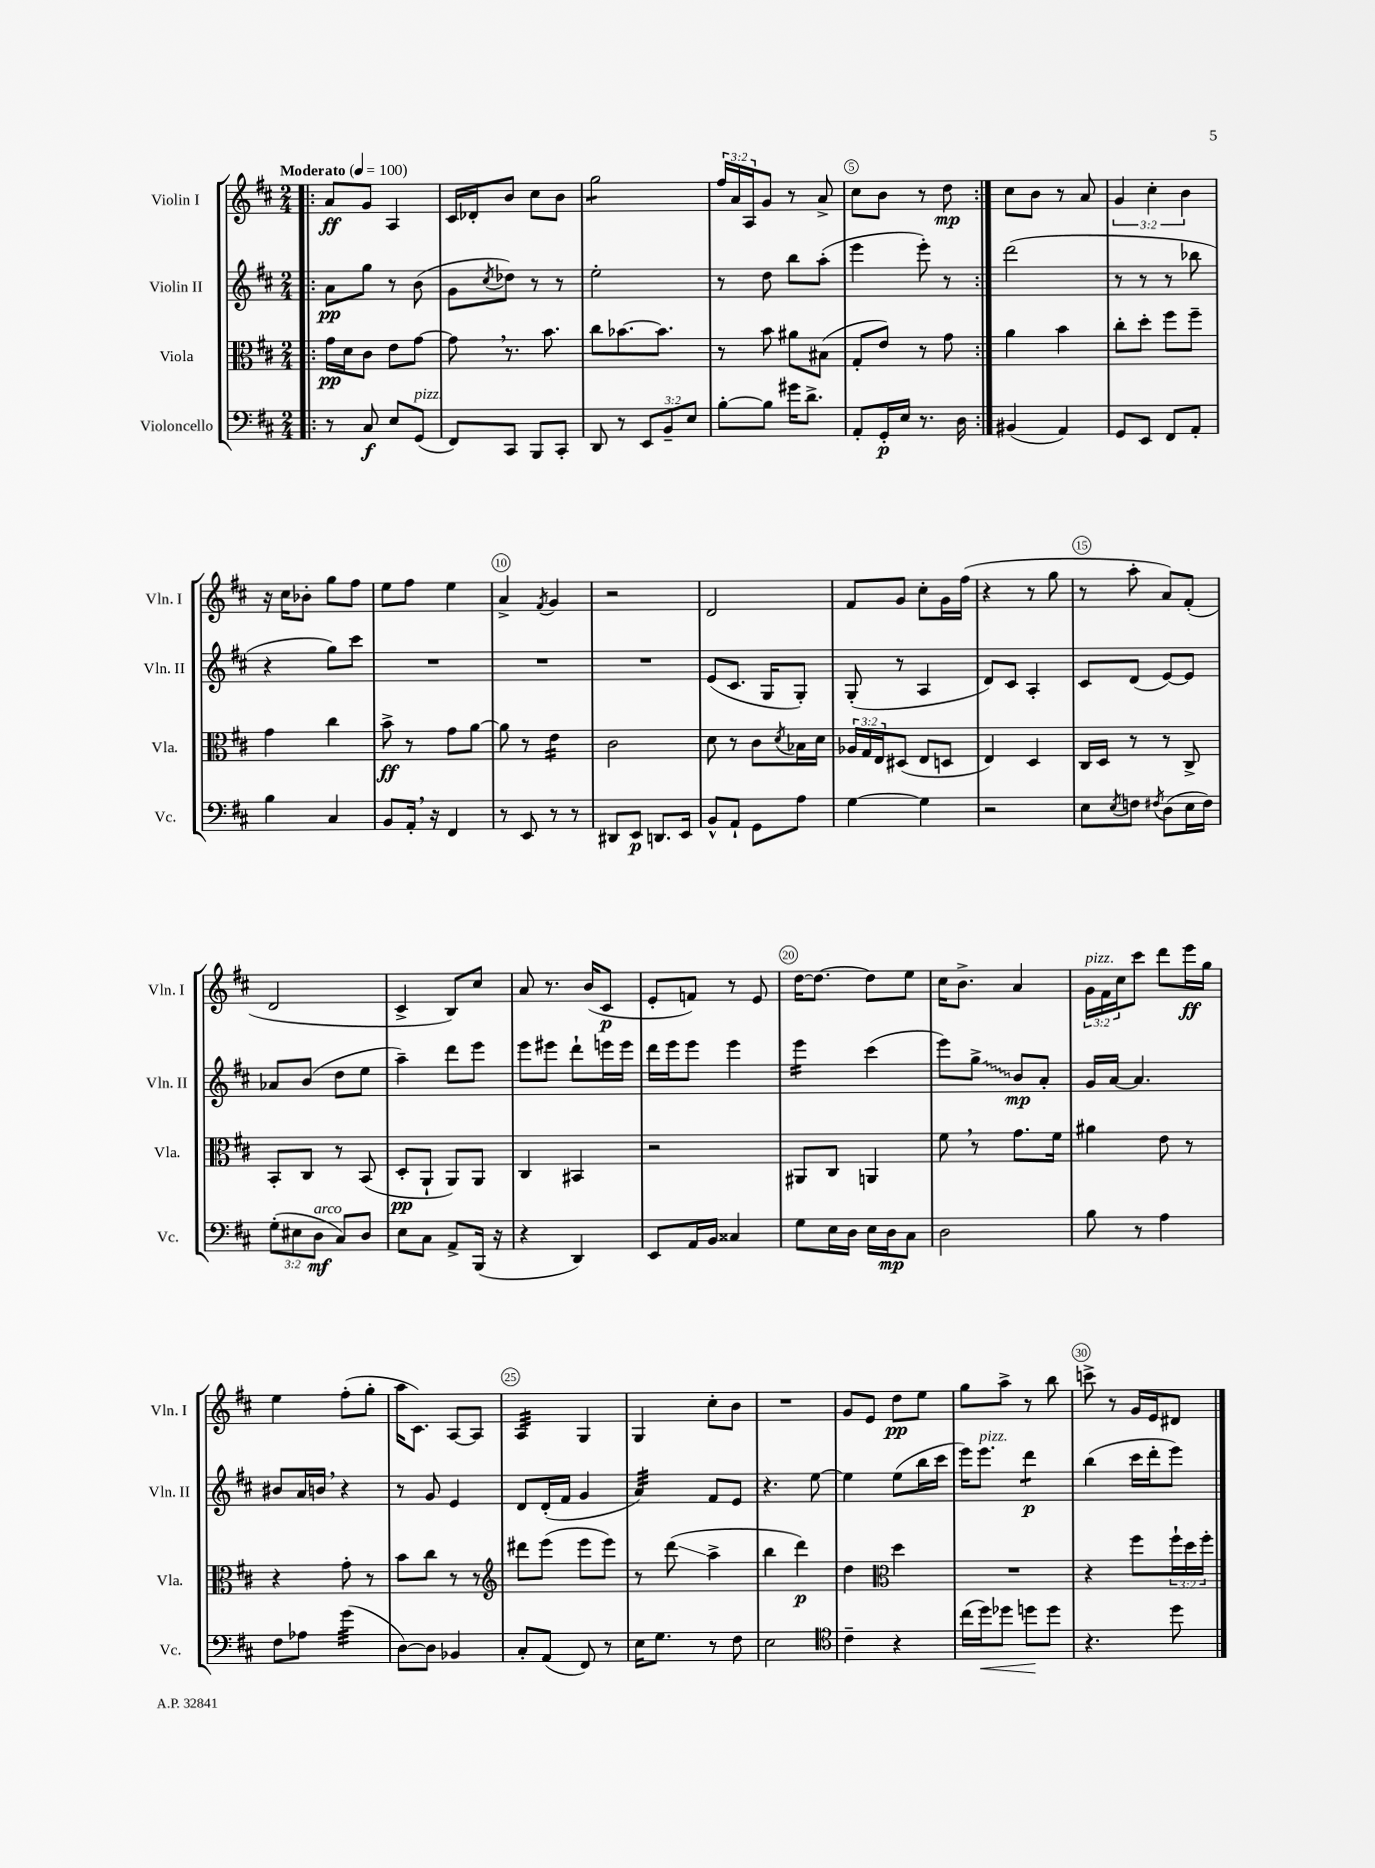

**kern	**kern	**kern	**kern
*staff4	*staff3	*staff2	*staff1
*clefF4	*clefC3	*clefG2	*clefG2
*k[f#c#]	*k[f#c#]	*k[f#c#]	*k[f#c#]
*M2/4	*M2/4	*M2/4	*M2/4
*MM100	*MM100	*MM100	*MM100
=!|:	=!|:	=!|:	=!|:
8r	16g	8a	8a
.	16d	.	.
8C#	8c#	8gg	8g
8E	8e	8r	4A
(8GG	[8g	(8b	.
=	=	=	=
8FF#)	8g]	8g	16c#
.	.	.	16d-'
.	.	8qcc#	.
8CC#	8.r	8dd-)	8b
8BBB	.	8r	8cc#
.	8.b	.	.
8CC#'	.	8r	8b
=	=	=	=
8DD	8cc#	2ee'	2gg
8r	[8.b-	.	.
12EE	.	.	.
.	8.b-]	.	.
12BB~	.	.	.
12E	.	.	.
=	=	=	=
[8B'	8r	8r	24ff#
.	.	.	24a
.	.	.	24A
8B]	8b	8dd	8g
16g#	8a#	8bb	8r
8.d^	.	.	.
.	(8B#	(8aa'	8a^
=	=	=	=
8AA'	8G'	4eee	8cc#
16GG'	8e)	.	8b
16E	.	.	.
8.r	8r	8eee')	8r
.	8g	8r	8dd
16D	.	.	.
=:|!	=:|!	=:|!	=:|!
(4BB#	4a	(2ddd	8cc#
.	.	.	8b
4AA)	4b	.	8r
.	.	.	8a
=	=	=	=
8GG	8cc#'	8r	6g
8EE	8dd'	8r	.
.	.	.	6cc#'
8FF#	8ff#	8r	.
.	.	.	6b
8AA'	8ff#~	8bb-	.
=	=	=	=
4B	4g	4r	16r
.	.	.	16cc#
.	.	.	8b-'
4C#	4cc#	8gg)	8gg
.	.	8ccc#	8ff#
=	=	=	=
8BB	8b^	2r	8ee
16AA'	8r	.	8ff#
16r	.	.	.
4FF#	8g	.	4ee
.	[8a	.	.
=	=	=	=
8r	8a]	2r	4a^
8EE	8r	.	.
.	.	.	8qf#
8r	4e	.	4g
8r	.	.	.
=	=	=	=
8DD#	2c#	2r	2r
8EE	.	.	.
8.DD	.	.	.
16EE	.	.	.
=	=	=	=
8BB^^	8d	(8e	2d
8AA`	8r	8.c#	.
8GG	8c#	.	.
.	.	16G	.
.	8qd	.	.
8A	16B-	8G')	.
.	16d	.	.
=	=	=	=
[4G	24A-	(8G'	8f#
.	24G	.	.
.	24E	.	.
.	(8D#	8r	8g
4G]	8E	4A	8cc#'
.	8D	.	16g
.	.	.	(16ff#
=	=	=	=
2r	4E)	8d)	4r
.	.	8c#	.
.	4D	4A'	8r
.	.	.	8gg
=	=	=	=
8E	16C#	8c#	8r
.	16D	.	.
8qE	.	.	.
8F	8r	(8d	8aa'
8qF#	.	.	.
(8D	8r	[8e)	8a)
16E	8C#^	8e]	(8f#'
16F#)	.	.	.
=	=	=	=
(12G'	8BB'	8a-	2d
12E#	.	.	.
.	8C#	(8b	.
12D	.	.	.
8C#)	8r	8dd	.
8D	(8BB	8ee	.
=	=	=	=
8E	8D'	4aa~)	4c#^
8C#	8AA`	.	.
8AA^	8AA)	8ddd	8B)
(16BBB	8AA	8eee	8cc#
16r	.	.	.
=	=	=	=
4r	4C#	8eee	8a
.	.	8eee#	8.r
4DD)	4BB#	8ddd`	.
.	.	.	(16b
.	.	16eee	8c#
.	.	16eee	.
=	=	=	=
8EE	2r	16ddd	8e'
.	.	16eee	.
16AA	.	8eee	8f)
16BB	.	.	.
4C##	.	4eee	8r
.	.	.	8e
=	=	=	=
8G	8AA#	4eee	[16dd
.	.	.	8.dd_
16E	8C#	.	.
16D	.	.	.
16E	4AA	(4ccc#	8dd]
16D	.	.	.
8C#	.	.	8ee
=	=	=	=
2D	8f#	8eee)	16cc#
.	.	.	8.b^
.	8r	8gg^	.
.	8.g	8b	4a
.	.	8a'	.
.	16f#	.	.
=	=	=	=
8B	4a#	16g	24g
.	.	.	24f#
.	.	[16a	.
.	.	.	24cc#
8r	.	4.a]	8ccc#
4A	8e	.	8ddd
.	8r	.	16eee
.	.	.	16gg
=	=	=	=
8F#	4r	8b#	4ee
8A-	.	16a	.
.	.	16b	.
(4g	8g'	4r	(8ff#'
.	8r	.	8gg'
=	=	=	=
[8D)	8b	8r	16aa
.	.	.	8.c#)
8D]	8cc#	8g	.
4BB-	8r	4e	[8A
.	8r	.	8A]
=	=	=	=
*	*clefG2	*	*
8C#'	8ddd#	8d	4A
(8AA	(8eee	(16d'	.
.	.	16f#	.
8FF#)	8eee	4g	4G
8r	8eee)	.	.
=	=	=	=
16E	8r	4a)	4G
8.G	.	.	.
.	(8ddd	.	.
8r	4aa^	8f#	8cc#'
8F#	.	8e	8b
=	=	=	=
2E	4bb	4.r	2r
.	4ddd)	.	.
.	.	[8ee	.
=	=	=	=
*clefC4	*	*	*
4c#~	4dd	4ee]	8g
.	.	.	8e
*	*clefC3	*	*
4r	4dd	(8ee	8dd
.	.	16bb	8ee
.	.	16ccc#	.
=	=	=	=
(16cc#	2r	16eee)	8gg
16dd)	.	8.eee	.
8dd-	.	.	8aa^
8dd	.	4ddd	8r
8dd	.	.	8bb
=	=	=	=
4.r	4r	(4bb	8ccc^
.	.	.	8r
.	8ff#	16ccc#	16g
.	.	16ddd'	16e
8dd	24ff#`	8eee)	8d#
.	24dd	.	.
.	24ff#'	.	.
==	==	==	==
*-	*-	*-	*-
